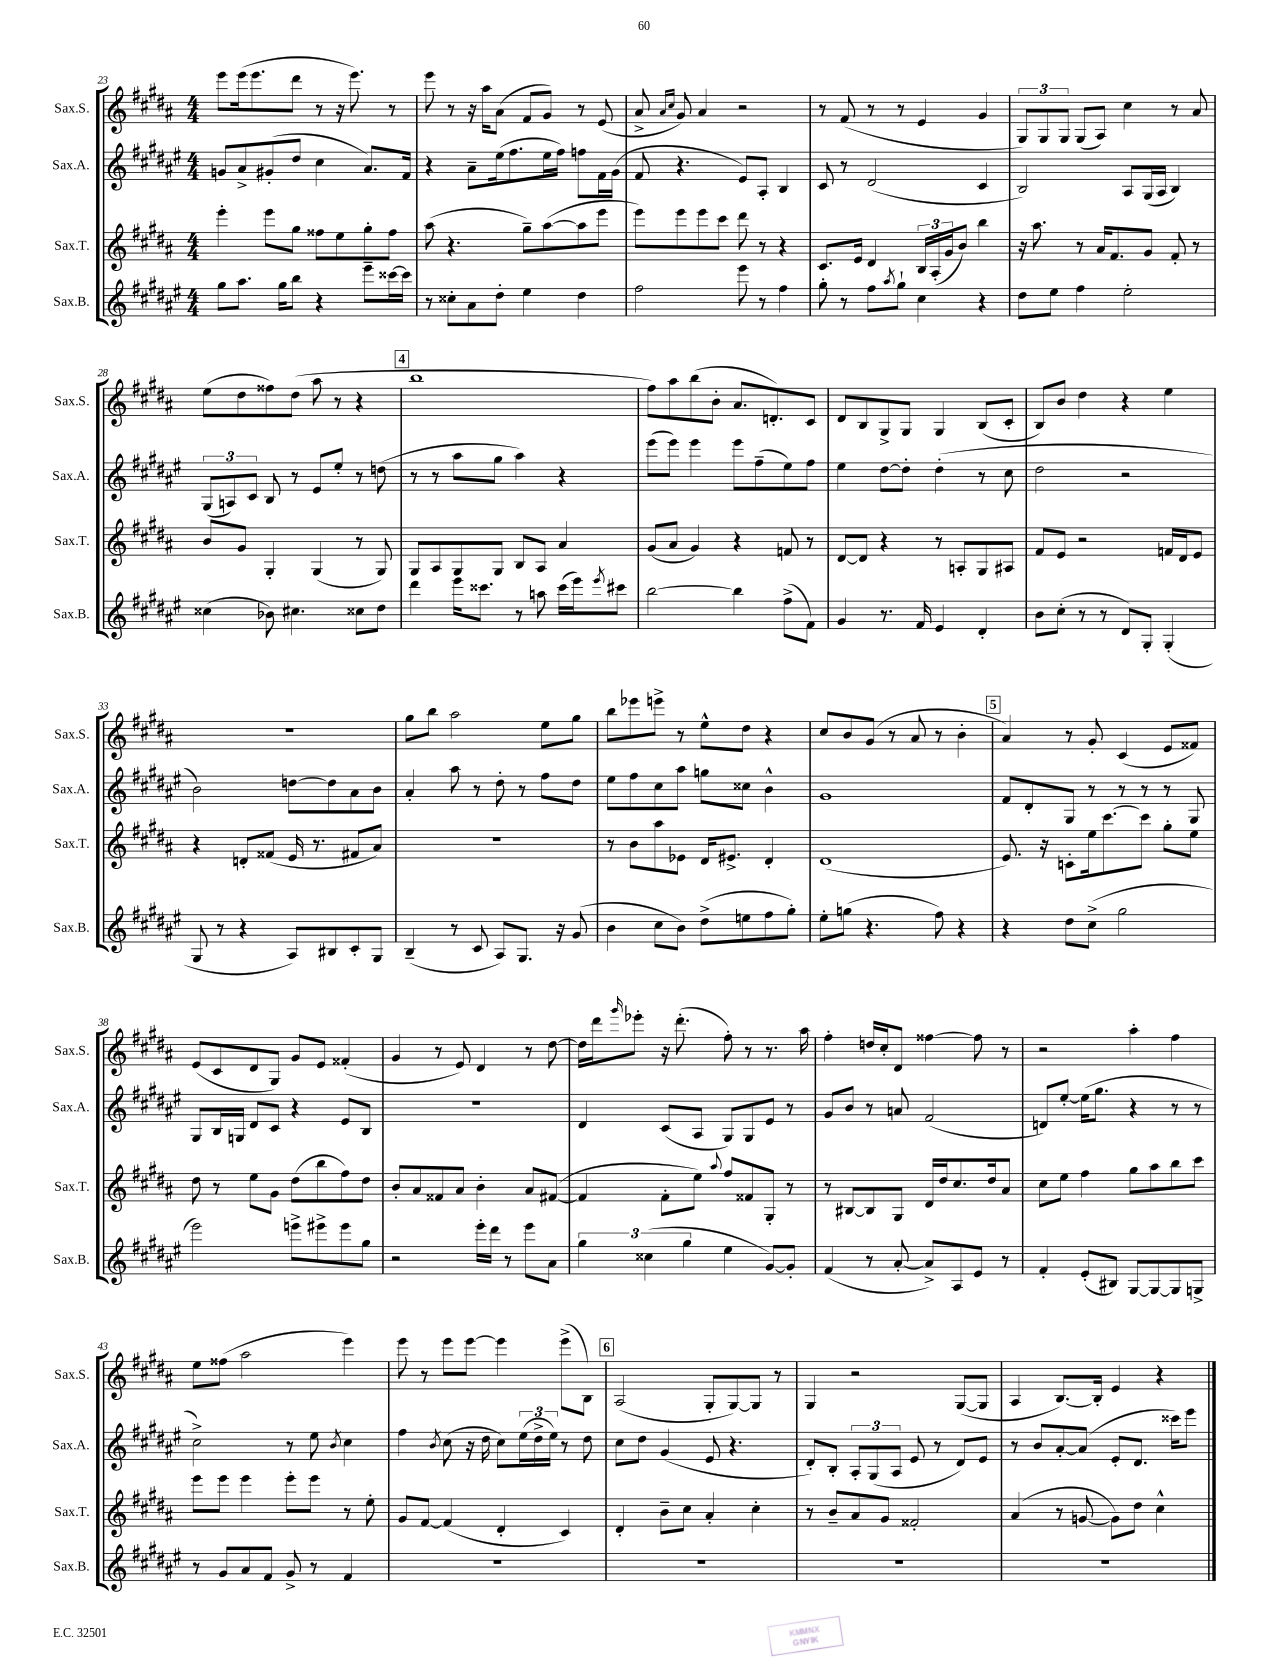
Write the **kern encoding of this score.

**kern	**kern	**kern	**kern
*part4	*part3	*part2	*part1
*staff4	*staff3	*staff2	*staff1
*I"Sax.B.	*I"Sax.T.	*I"Sax.A.	*I"Sax.S.
*I'Sax.B.	*I'Sax.T.	*I'Sax.A.	*I'Sax.S.
*clefG2	*clefG2	*clefG2	*clefG2
*k[f#c#g#d#a#e#]	*k[f#c#g#d#a#]	*k[f#c#g#d#a#e#]	*k[f#c#g#d#a#]
*M4/4	*M4/4	*M4/4	*M4/4
=23	=23	=23	=23
8gg#\L	4eee'\	8gn/L	8eee\L
8.aa#\J	.	8a#^/	(16eee\k
.	.	.	8.eee\
.	8eee\L	(8g#X'/	.
16gg#\KL	.	.	.
8bb\J	8gg#\J	8dd#/J	8ddd#\J
4r	8ff##X\L	4cc#\	8r
.	8ee\	.	16r
.	.	.	8.eee\)
8eee#~\L	8gg#'\	8.a#/L)	.
[16ccc##X\L	8ff##\J	.	8r
16ccc##\JJ]	.	16f#/Jk	.
=24	=24	=24	=24
8r	(8aa#\	4r	8eee\
8cc##X'\L	4.r	.	8r
8a#\	.	8a#~\L	16r
.	.	.	16aa#\KL
8dd#'\J	.	(16ee#\k	(8a#\J
.	.	8.ff#\	.
4ee#\	8gg#~\L)	.	8f#/L
.	([8aa#\	16ee#\L	8g#/J)
.	.	16ff#\JJ)	.
4dd#\	8aa#\]	8ffn\L	8r
.	8eee\J	16f#\L	(8e/
.	.	(16g#\JJ	.
=25	=25	=25	=25
2ff#\	8eee\L)	8f#/	8a#^/
.	.	.	16qqa#/LL
.	.	.	16qqcc#/JJ
.	8eee\	4.r	8g#/)
.	8eee\	.	4a#/
.	8ccc#\J	.	.
8eee#\	8ddd#\	8e#/L)	2r
8r	8r	8A#'/J	.
4ff#\	4r	4B/	.
=26	=26	=26	=26
8gg#'\	8.c#/L	8c#/	8r
8r	.	8r	(8f#/
.	16e/Jk	.	.
8ff#\L	4d#/	(2d#/	8r
8qaa#/	.	.	.
8gg#`\J	.	.	8r
4cc#\	24B/LL	.	4e/
.	(24A#'/	.	.
.	24g#/J	.	.
.	8b/J)	.	.
4r	4bb\	4c#/	4g#/
=27	=27	=27	=27
8dd#\L	16r	2B/)	12G#/L)
.	8.aa#\	.	.
.	.	.	12G#/
8ee#\J	.	.	.
.	.	.	12G#/J
4ff#\	8r	.	(8G#/L
.	16a#/KL	.	8A#/J)
.	8.f#/	.	.
2ee#'\	.	8A#/L	4cc#\
.	8g#/J	(16G#/L	.
.	.	16A#/JJ	.
.	8f#'/	4B/)	8r
.	8r	.	8a#/
!!LO:LB:g=z
=28	=28	=28	=28
(4cc##X\	8b/L	(12G#/L	(8ee\L
.	.	12An/)	.
.	8g#/J	.	8dd#\
.	.	12c#/J	.
8b-X\)	4G#'/	8B/	8ff##X\)
4.cc#X\	.	8r	(8dd#\J
.	(4G#/	8e#/L	8aa#\
.	.	8ee#'/J	8r
8cc##X\L	8r	8r	4r
8dd#\J	8G#/)	(8ddn\	.
!!LO:REH:place=s1:t=4
=29	=29	=29	=29
4ddd#\	8G#/L	8r	1bb
.	8A#/	8r	.
16eee#\KL	8G#/	8aa#\L	.
8.ccc##X\J	.	.	.
.	8G#/J	8gg#\J	.
8r	8B/L	4aa#\)	.
8aan\	8A#/J	.	.
(16ccc##\LL	4a#/	4r	.
16eee#\J)	.	.	.
8qeee#/	.	.	.
8ccc#X\J	.	.	.
=30	=30	=30	=30
[2bb\	(8g#/L	(8eee#\L	8ff#\L)
.	8a#/J	8eee#\J)	8aa#\
.	4g#/)	4eee#\	(8bb\
.	.	.	8b'\J
4bb\]	4r	8eee#\L	8.a#/L
.	.	(8ff#~\	.
.	.	.	8.dn'/)
(8ff#^\L	8fn/	8ee#\)	.
8f#\J)	8r	8ff#\J	8c#/J
=31	=31	=31	=31
4g#/	[8d#/L	4ee#\	8d#/L
.	8d#/J]	.	8B/
8.r	4r	[8dd#\L	8G#^/
.	.	8dd#'\J]	8G#/J
16f#/	.	.	.
4e#/	8r	(4dd#'\	4G#/
.	8An'/L	.	.
4d#'/	8G#/	8r	(8B/L
.	8A#X/J	8cc#\	8c#'/J
=32	=32	=32	=32
8b\L	8f#/L	2dd#\	8B/L)
(8cc#'\J	8e/J	.	8b/J
8r	2r	.	4dd#\
8r	.	.	.
8d#/L)	.	2r	4r
8G#'/J	.	.	.
(4G#'/	16fn/LL	.	4ee\
.	16d#/J	.	.
.	8e/J	.	.
!!LO:LB:g=z
=33	=33	=33	=33
8G#/	4r	2b\)	1r
8r	.	.	.
4r	8dn'/L	.	.
.	(8f##X/J	.	.
8A#/L)	16e/	[8ddn\L	.
.	8.r	.	.
8B#X/	.	8dd\]	.
8c#'/	8f#X/L	8a#\	.
8G#/J	8a#/J)	8b\J	.
=34	=34	=34	=34
(4B~/	1r	4a#'/	8gg#\L
.	.	.	8bb\J
8r	.	8aa#\	2aa#\
8c#/	.	8r	.
8A#/L)	.	8dd#'\	.
8.G#/J	.	8r	.
.	.	8ff#\L	8ee\L
16r	.	.	.
(8g#/	.	8dd#\J	8gg#\J
=35	=35	=35	=35
4b\	8r	8ee#\L	8bb\L
.	8b\L	8ff#\	8eee-X\
8cc#\L	8aa#\	8cc#\	8eeen^\J
8b\J)	8e-X\J	8aa#\J	8r
(8dd#^\L	16d#/KL	8ggn\L	8ee^^\L
.	8.e#X^/J	.	.
8een\	.	8cc##X\J	8dd#\J
8ff#\	4d#'/	4b^^\	4r
8gg#'\J)	.	.	.
=36	=36	=36	=36
8ee#'\L	(1d#	1g#	8cc#/L
(8ggn\J	.	.	8b/
4.r	.	.	(8g#/J
.	.	.	8r
.	.	.	8a#/
8ff#\)	.	.	8r
4r	.	.	4b'\
!!LO:REH:place=s1:t=5
=37	=37	=37	=37
4r	8.e/)	8f#/L	4a#/)
.	.	8d#'/	.
.	16r	.	.
8dd#\L	8cn'\L	8G#/J	8r
(8cc#^\J	16ee\k	8r	8g#'/
.	[8.ccc#\	.	.
2gg#\	.	8r	(4c#/
.	8ccc#\J]	8r	.
.	8gg#'\L	8r	8e/L
.	8ee\J	8G#/	8f##X/J)
!!LO:LB:g=z
=38	=38	=38	=38
2eee#\)	8dd#\	8G#/L	(8e/L
.	8r	16B/L	8c#/
.	.	16Gn/JJ	.
.	8ee\L	8d#/L	8d#/
.	8g#\J	8c#/J	8G#/J)
8eeen^\L	(8dd#\L	4r	8g#/L
8eee#X^\	8bb\	.	8e/J
8eee#\	8ff#\)	8e#/L	(4f##X'/
8gg#\J	8dd#\J	8B/J	.
=39	=39	=39	=39
2r	8b'/L	1r	4g#/
.	8a#/	.	.
.	8f##X/	.	8r
.	8a#/J	.	8e/)
16eee#'\LL	4b'\	.	4d#/
16ddd#\JJ	.	.	.
8r	.	.	.
8eee#\L	8a#/L	.	8r
8a#\J	([8f#X/J	.	[8dd#\
=40	=40	=40	=40
6gg#\	4f#/]	4d#/	16dd#\LL]
.	.	.	16ddd#\J
.	.	.	16qqggg#/
.	.	.	8eee-X'\J
(6cc##X\	.	.	.
.	8f#'\L	(8c#/L	16r
.	.	.	(8.ddd#'\
6gg#\	.	.	.
.	8ee\J)	8A#/J	.
.	8qqaa#/	.	.
4ee#\	8ff#/L	8G#/L)	8ff#'\)
.	8f##X/	8G#/	8r
[8g#/L)	8G#'/J	8e#/J	8.r
8g#'/J]	8r	8r	.
.	.	.	16aa#\
=41	=41	=41	=41
(4f#/	8r	8g#/L	4ff#'\
.	[8B#X/L	8b/J	.
8r	8B#/]	8r	16ddn/LL
.	.	.	16cc#'/J
[8a#'/	8G#/J	8an/	8d#/J
8a#^/L])	16d#/LL	(2f#/	[4ff##X\
.	16dd#/J	.	.
8A#/	8.cc#/	.	.
8e#/J	.	.	8ff##\]
.	16dd#/k	.	.
8r	8a#/J	.	8r
=42	=42	=42	=42
4f#'/	8cc#\L	8dn/L)	2r
.	8ee\J	[8ee#'/J	.
(8e#'/L	4ff#\	(16ee#\KL]	.
.	.	8.gg#\J	.
8B#X/J)	.	.	.
[8G#/L	8gg#\L	4r	4aa#'\
8G#/_	8aa#\	.	.
8G#/]	8bb\	8r	4ff#\
8Gn^/J	8ccc#\J	8r	.
!!LO:LB:g=z
=43	=43	=43	=43
8r	8eee\L	2cc#^\)	8ee\L
8g#/L	8eee\J	.	(8ff##X\J
8a#/	4eee\	.	2aa#\
8f#/J	.	.	.
8g#^/	8eee'\L	8r	.
8r	8eee\J	8ee#\	.
.	.	8qb/	.
4f#/	8r	4cc#\	4eee\)
.	8ee'\	.	.
=44	=44	=44	=44
1r	8g#/L	4ff#\	8eee\
.	[8f#/J	.	8r
.	.	8qb/	.
.	(4f#/]	(8cc#\	8eee\L
.	.	16r	[8eee\J
.	.	16dd#\	.
.	4d#'/	8cc#\L)	4eee\]
.	.	(24ee#\L	.
.	.	24dd#^\	.
.	.	24ee#\JJ)	.
.	4c#/)	8r	(8eee^\L
.	.	8dd#\	8B\J)
!!LO:REH:place=s1:t=6
=45	=45	=45	=45
1r	4d#'/	8cc#\L	(2A#/
.	.	8dd#\J	.
.	8b~\L	(4g#/	.
.	8cc#\J	.	.
.	4a#'/	8e#/	8G#'/L
.	.	4.r	[8G#/)
.	4cc#'\	.	8G#/J]
.	.	.	8r
=46	=46	=46	=46
1r	8r	8d#'/L)	4G#/
.	8b~/L	8B'/J	.
.	8a#/	12A#'/L	2r
.	.	(12G#/	.
.	8g#/J	.	.
.	.	12A#/J	.
.	2f##X'/	8e#/	.
.	.	8r	.
.	.	8d#/L)	([8G#/L
.	.	8e#/J	8G#/J]
=47	=47	=47	=47
1r	(4a#/	8r	4A#/
.	.	8b/L	.
.	8r	[8a#'/	[8.B/L)
.	[8gn/	(8a#/J]	.
.	.	.	16B'/Jk]
.	8g\L])	8e#'/L	4e/
.	8dd#\J	8.d#/J	.
.	4cc#^^\	.	4r
.	.	16ccc##X\KL)	.
.	.	8eee#\J	.
==	==	==	==
*-	*-	*-	*-
